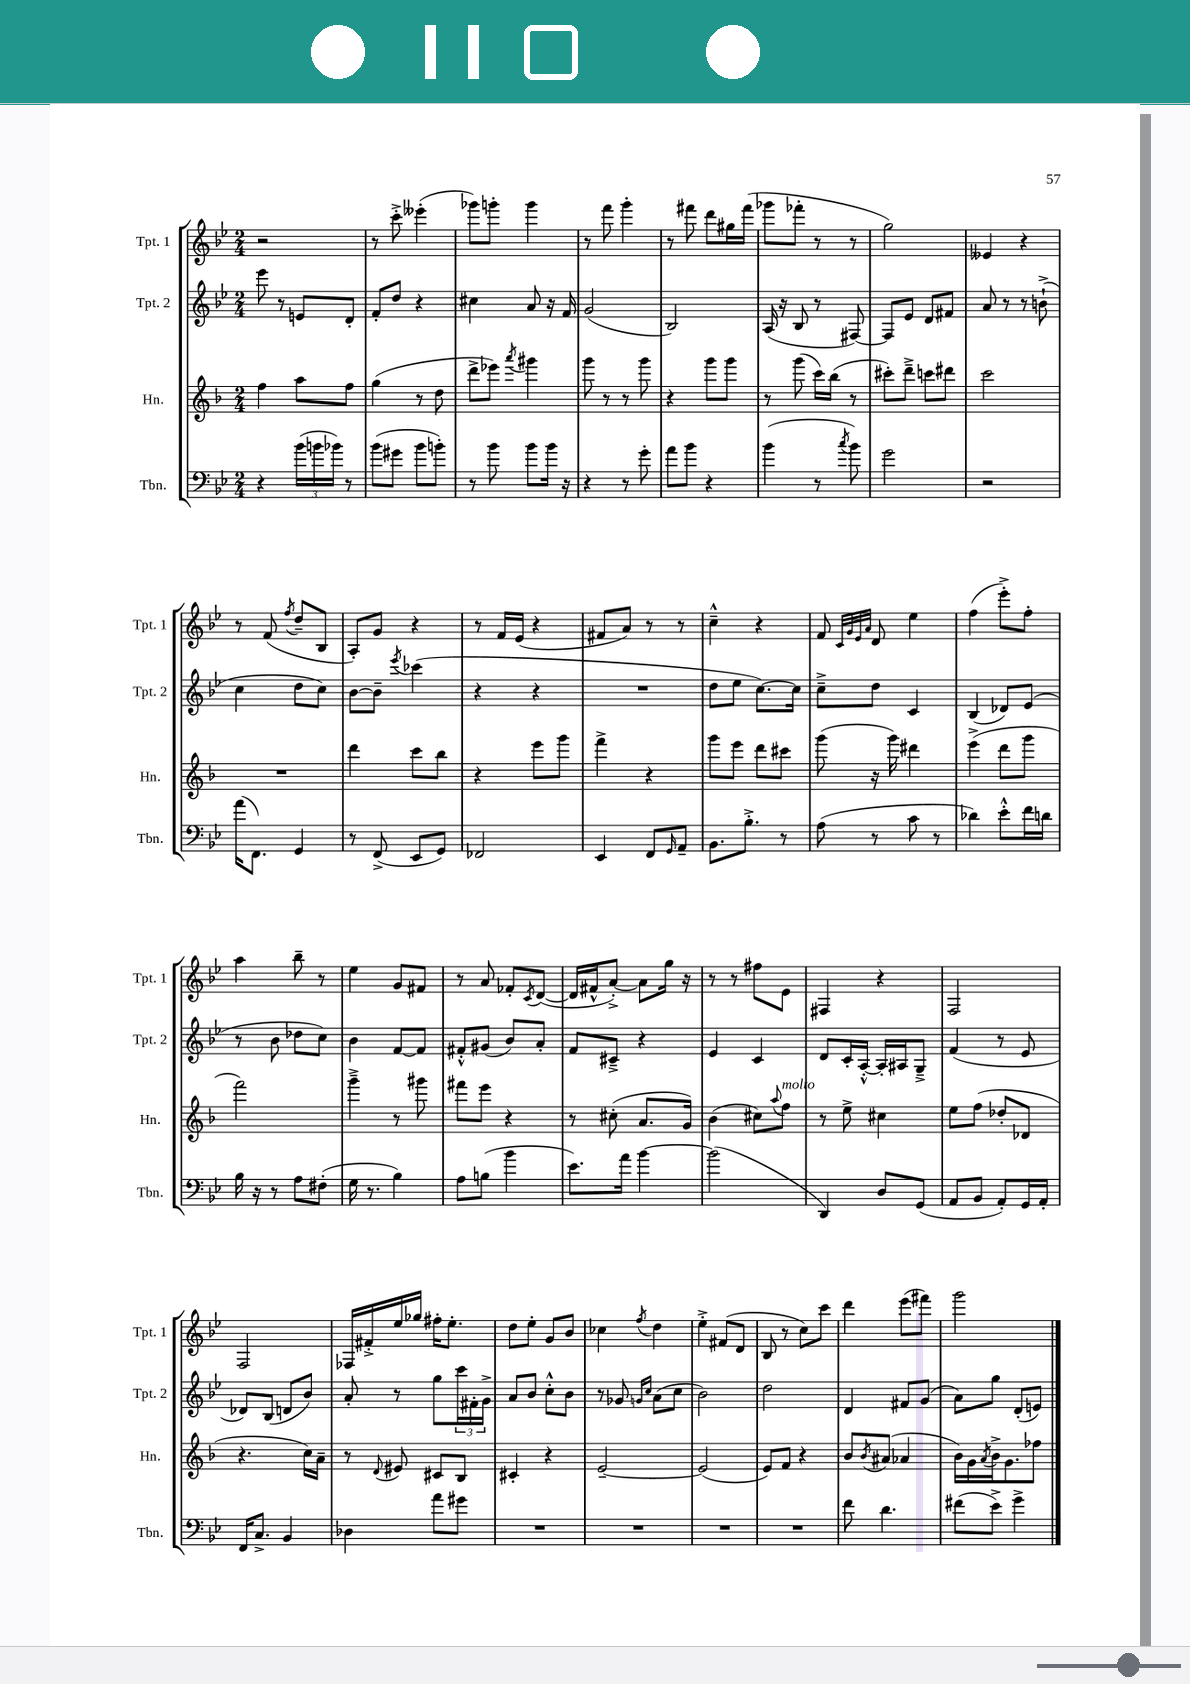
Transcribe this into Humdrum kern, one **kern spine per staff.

**kern	**kern	**kern	**kern
*staff4	*staff3	*staff2	*staff1
*clefF4	*clefG2	*clefG2	*clefG2
*k[b-e-]	*k[b-]	*k[b-e-]	*k[b-e-]
*M2/4	*M2/4	*M2/4	*M2/4
4r	4ff	8eee-	2r
.	.	8r	.
(24b-	8aa	8e	.
24b	.	.	.
24b-)	.	.	.
8r	8ff	8d'	.
=	=	=	=
(8b-	(4gg	8f'	8r
8g#	.	8dd	8ccc'^
8b-	8r	4r	(4eee--'
8b')	8dd	.	.
=	=	=	=
8r	8ddd^	4cc#	8ggg-)
8b-	8eee-)	.	8ggg'
.	8qaaa	.	.
8b-	4ggg#	8a	4ggg
16b-	.	16r	.
16r	.	16f	.
=	=	=	=
4r	8ggg	(2g	8r
.	8r	.	8fff
8r	8r	.	4ggg'
8g'	8ggg	.	.
=	=	=	=
8a	4r	2B-)	8r
8b-	.	.	8fff#
4r	8ggg	.	8ddd
.	8ggg	.	16gg#
.	.	.	(16fff#
=	=	=	=
(4b-	8r	(16A	8ggg-
.	.	16r	.
.	(8ggg	8B-	8fff-'
8r	16ccc)	8r	8r
.	(16bb-	.	.
8qcc	.	.	.
8b-)	8r	[8F#)	8r
=	=	=	=
2g	8ccc#')	8F#]	2gg)
.	8ddd~^	8e-	.
.	8ccc	8d	.
.	8ddd#	8f#	.
=	=	=	=
2r	2ccc	8a	4e--
.	.	8r	.
.	.	8r	4r
.	.	(8b`^	.
=	=	=	=
(16a	2r	4cc	8r
8.FF)	.	.	.
.	.	.	(8f
.	.	.	8qff
4GG	.	8dd	8dd~
.	.	8cc)	8B-
=	=	=	=
8r	4ddd	[8b-	8A')
(8FF^	.	8b-~]	8g
.	.	8qeee-	.
8EE-	8ccc	(4ccc-	4r
8GG)	8bb-	.	.
=	=	=	=
2FF-	4r	4r	8r
.	.	.	16f
.	.	.	(16e-
.	8eee	4r	4r
.	8ggg	.	.
=	=	=	=
4EE-	4fff^	2r	8f#
.	.	.	8a)
8FF	4r	.	8r
16qqGG	.	.	.
8AA~	.	.	8r
=	=	=	=
8.BB-	8ggg	8dd	4cc~^^
.	8eee	8ee-	.
8.B-'^	.	.	.
.	8ddd	[8.cc)	4r
8r	8ccc#	.	.
.	.	16cc]	.
=	=	=	=
(8A	(8ggg	8cc~^	8f
.	.	.	32qqc
.	.	.	32qqg
.	.	.	32qqe-
.	.	.	32qqa
8r	16r	8dd	8d
.	16ggg)	.	.
8c	4ddd#	4c	4ee-
8r	.	.	.
=	=	=	=
4d-)	(4eee^	(4B-	(4ff
8e-'^^	8ddd	8d-)	8eee-'^)
16f	8ggg	(8e-	8ff'
16d	.	.	.
=	=	=	=
16B-	2fff)	8r	4aa
16r	.	.	.
8r	.	8b-	.
8A	.	8dd-	8bb-~
(8F#'	.	8cc)	8r
=	=	=	=
16G	4ggg~^	4b-	4ee-
8.r	.	.	.
4B-)	8r	[8f	8g
.	8ggg#	8f]	8f#
=	=	=	=
8A	8fff#	8f#'^^	8r
(8B	8eee	(8g#	8a
4b-	4r	8b-)	8f-'
.	.	.	8qc
.	.	8a'	([8d
=	=	=	=
8.e-)	8r	8f	16d]
.	.	.	16f#^^
.	(8cc#'	8c#~^	[8a'^)
16a	.	.	.
[4b-	8.a	4r	8a]
.	.	.	16gg
.	16g)	.	16r
=	=	=	=
(2b-]	(4b-	4e-	8r
.	.	.	8r
.	8cc#)	4c	8ff#
.	8qqaa	.	.
.	8ff	.	8e-
=	=	=	=
4DD)	8r	8d	4F#
.	8ee^	16c'	.
.	.	[16A'^^	.
8D	4cc#	16A']	4r
.	.	16A#	.
(8GG	.	8G~^	.
=	=	=	=
8AA	8ee	(4f	2F
8BB-	(8ff	.	.
8AA')	8dd-'	8r	.
16GG	8d-	8e-	.
16AA'	.	.	.
=	=	=	=
16FF	4.r	8d-)	2F
8.C^	.	.	.
.	.	(8B-	.
4BB-	.	8d	.
.	16cc)	8b-)	.
.	16a~	.	.
=	=	=	=
4D-	8r	8a'	16F-
.	.	.	16f#'^
.	8qqd	.	.
.	8e#	8r	16ee-
.	.	.	16gg-
8a	8c#	8gg	16ff#'
.	.	.	8.ee-'
8g#	8B-	24ccc	.
.	.	24f#'	.
.	.	24g^	.
=	=	=	=
2r	4c#'	8a	8dd
.	.	8b-	8ee-'
.	4r	8cc'^^	8g
.	.	8b-	8b-
=	=	=	=
2r	[2e~	8r	4cc-
.	.	8g-	.
.	.	16qqg	.
.	.	16qqcc	8qff
.	.	(8a	4dd
.	.	8cc	.
=	=	=	=
2r	(2e]	2b-)	4ee-'^
.	.	.	(8f#
.	.	.	8d
=	=	=	=
2r	8e)	2dd	8B-
.	8f	.	8r
.	4r	.	8cc)
.	.	.	8ccc
=	=	=	=
8f	8b-	4d	4ddd
.	8qb-	.	.
4.d	(8a#	.	.
.	4a-	8f#	(8eee-
.	.	(8g	8fff#)
=	=	=	=
(8f#	16b-)	8a)	2ggg
.	16g	.	.
.	8qa	.	.
8e-^)	16b-^	8gg	.
.	8.g	.	.
4g^	.	(8d'	.
.	8ff-	8e)	.
==	==	==	==
*-	*-	*-	*-
